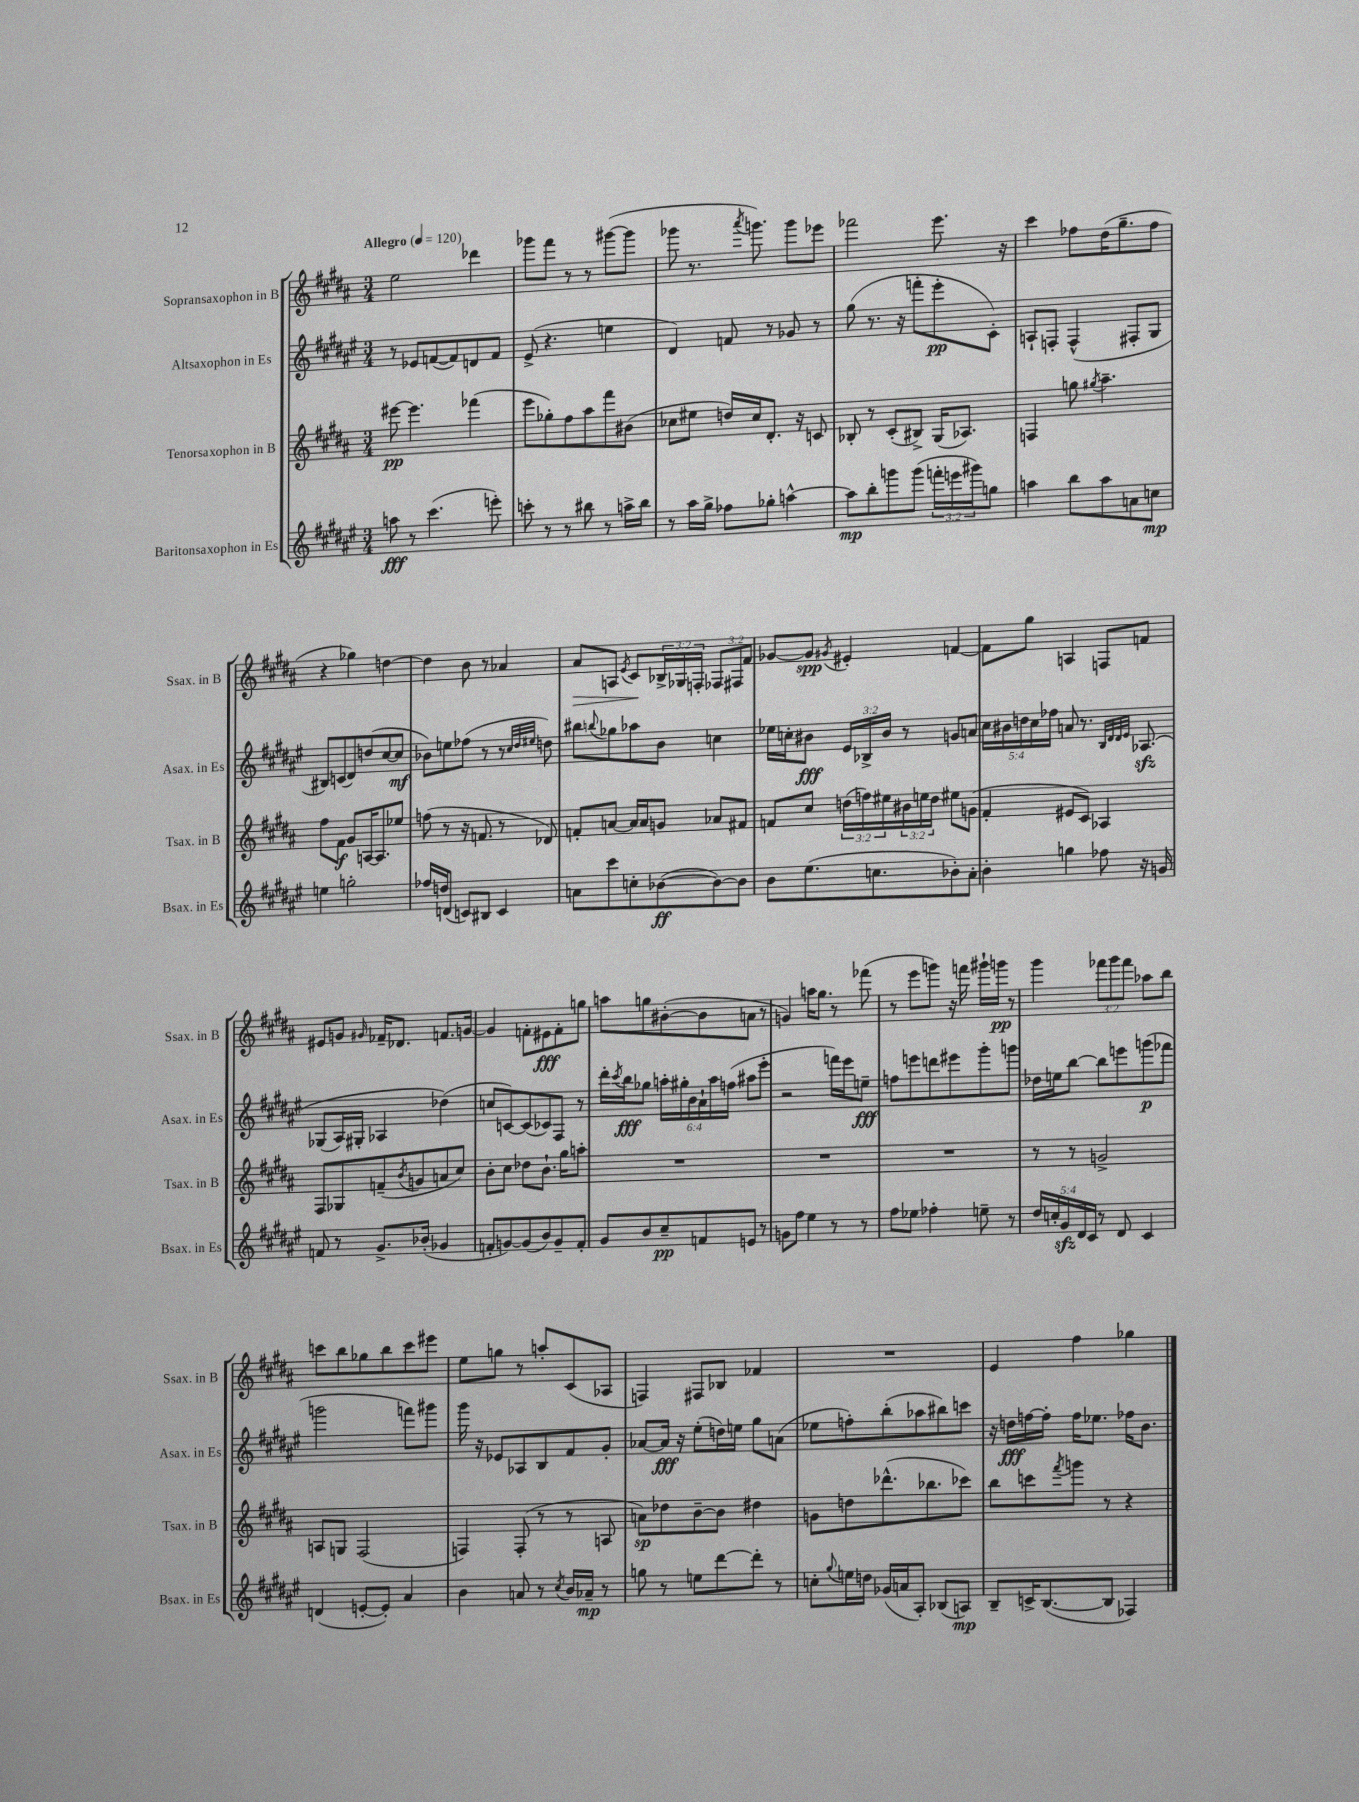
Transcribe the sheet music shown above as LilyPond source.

<<
\new StaffGroup <<
\new Staff = "s0" \with { instrumentName = "Sopransaxophon in B" shortInstrumentName = "Ssax. in B" } {
    \clef treble \key b \major \numericTimeSignature \time 3/4 \override Staff.TupletNumber.text = #tuplet-number::calc-fraction-text \tempo "Allegro" 4 = 120
    e''2 des'''4 |
    ges'''8 fis'''8 r8 r8 gis'''8~( gis'''8 |
    ges'''8 r8. \acciaccatura { ais'''8 } g'''8.) g'''8 ees'''8 |
    fes'''2 e'''8. r16 |
    cis'''4 fes''8 dis''16( gis''8.-- fes''8 |
    r4 ges''4) d''4~ |
    d''4 b'8 r8 aes'4 |
    ais'8\> a8 \acciaccatura { e'8 } cis'8\! \tuplet 3/2 { bes16-> ges16 f16-. } \tuplet 3/2 { fes8 fis8 fis'8 } |
    ges'8~ ges'8\spp \acciaccatura { gis'8 } eis'4-. f'4~ |
    f'8 gis''8 a4 f8 f'8 |
    eis'8 g'8 \grace { gis'16 } fes'16-- des'8. f'8. g'16~ |
    g'4 f'8-. eis'8\fff f'8-. g''8 |
    a''8 g''8 bis'8~-.( bis'8 a'8 r8 |
    g'4) a''16 gis''8. r8 fes'''8( |
    r8 e'''8 g'''8) r16 f'''16 gis'''16-! g'''16\pp r8 |
    gis'''4 \tuplet 3/2 { fes'''8 gis'''8 fes'''8 } aes''8 b''8 |
    c'''8 b''8 ges''8 b''8 c'''8 eis'''8 |
    e''8 g''8 r8 a''8-. cis'8( aes8 |
    f4) fis8 bes8 fes'4 |
    R2. |
    e'4 fis''4 ges''4 \bar "|." |
}
\new Staff = "s1" \with { instrumentName = "Altsaxophon in Es" shortInstrumentName = "Asax. in Es" } {
    \clef treble \key fis \major \numericTimeSignature \time 3/4 \override Staff.TupletNumber.text = #tuplet-number::calc-fraction-text
    r8 ees'8 f'8~( f'8) d'8 f'8 |
    eis'8->( r4. e''4 |
    dis'4) f'8 r8 ges'8 r8 |
    gis''8( r8. r16 f'''8-. eis'''8-.\pp cis'8-.) |
    a8-! f8-. f4-^( fis8-. gis8 |
    bis8) c'8( dis'8) d''8( cis''8~ cis''8\mf |
    bes'8) e''8 fes''8( r8 r8 \grace { cis''32 dis''32 eis''32 } d''8) |
    bis''8 \appoggiatura { b''8 } ges''8 aes''8 b'8 c''4 |
    ees''16 c''16-. bis'8\fff \tuplet 3/2 { eis'16 bes16-> bis'16 } r8 g'8 a'8 |
    \tuplet 5/4 { cis''16 bis'16 d''16 cis''16 fes''16 } a'8 r8. \grace { b32 dis'32 dis'32 eis'32 } aes8.\sfz\( |
    ges8( ais16) gis16-. aes4 des''4(\) |
    c''8 c'8~) c'8( ces'8) fis8 r8 |
    dis'''16-. \acciaccatura { cis'''8 } b''16\fff ges''8 \tuplet 6/4 { a''16-. gis''16-. b'16 ais'16-! a''16 f''16( } ais''8 eis'''8-. |
    r2 f'''16) eis'''16 e''8--\fff |
    f''8 e'''8 d'''8 eis'''8 gis'''8-. g'''8 |
    des''16 e''16 b''8~ b''8 e'''8 g'''8\p( fes'''8 |
    g'''2 f'''8) gis'''8 |
    gis'''16 r16 ees'8 aes8 b8 fis'8 gis'8-. |
    aes'8~ aes'16\fff r16 eis''8-.( d''16) e''16 gis''8 a'8( |
    ees''8 f''8-.) b''8-.( aes''8 bis''8) c'''8 |
    r16 d''16\fff f''16~ f''16-. f''16 ees''8. fes''16 b'8. \bar "|." |
}
\new Staff = "s2" \with { instrumentName = "Tenorsaxophon in B" shortInstrumentName = "Tsax. in B" } {
    \clef treble \key b \major \numericTimeSignature \time 3/4 \override Staff.TupletNumber.text = #tuplet-number::calc-fraction-text
    eis'''8~\pp eis'''4. fes'''4( |
    e'''8 ges''8-.) fis''8 ais''8 fis'''8 bis'8( |
    ces''8 eis''8 d''16) ces''16 dis'8.-. r16 c'8 |
    bes8-. r8 cis'8-.( bis8->) gis16( aes8.) |
    f4 g''8 \acciaccatura { gis''8 } ais''4.-- |
    fis''8 fis'8\f gis'8 a16~ a8. ees''8 |
    f''8( r8 r16 f'8. r8 des'8) |
    f'8-. a'8~ a'16 a'16 g'8 aes'8 fis'8 |
    f'8 cis''8 \tuplet 3/2 { d''16( f''16) eis''16 } \tuplet 3/2 { bis'16 e''16 d''16 } eis''8 g'8( |
    fis'4-. eis'8 cis'8) aes4 |
    fis8 ges8 f'8--( \acciaccatura { b'8 } g'8 a'8 cis''8) |
    b'8-. cis''8 des''8 b'8.-! gis''16 a''8-. |
    R2. |
    R2. |
    R2. |
    r8 r8 g'2-> |
    a8 g8 fis2( |
    f4) f8-.( r8 r8 a8 |
    a'8\sp) des''8 b'8~-- b'8 dis''4 |
    g'8 d''8 des'''8.-^( bes''8. ces'''8) |
    b''8 c'''8 \acciaccatura { fis'''8 } g'''8 r8 r4 \bar "|." |
}
\new Staff = "s3" \with { instrumentName = "Baritonsaxophon in Es" shortInstrumentName = "Bsax. in Es" } {
    \clef treble \key fis \major \numericTimeSignature \time 3/4 \override Staff.TupletNumber.text = #tuplet-number::calc-fraction-text
    a''8\fff r8 cis'''4.( e'''8-.) |
    c'''8-. r8 r8 bis''8 r8 a''16-> bis''16 |
    r8 ais''16 gis''16-> fes''8 ges''8-. a''4~-^ |
    a''8\mp b''8-. g'''8 g'''8( \tuplet 3/2 { f'''16-. e'''16 gis'''16) } g''8 |
    a''4 b''8 a''8 a'8 c''8\mp |
    e''4 g''2-. |
    fes''16 d''16 d'8( c'8) bis8 c'4 |
    a'8 cis'''8 c''8-. bes'8~\ff( bes'8~) bes'8 |
    b'8 eis''8.( c''8. bes'8-.) ais'8-. |
    b'4-. g''4 fes''8 r16 g'16 |
    f'8 r8 gis'8.-> bes'16-.( ges'4 |
    f'8-. g'8~) g'8( b'8) g'8-- f'8-. |
    gis'8 b'8 cis''8--\pp f'8 e'8 r8 |
    g'8 fis''8 eis''4 r8 r8 |
    fis''8 ees''8 fes''4-. e''8-- r8 |
    \tuplet 5/4 { dis''16 c''16-. gis'16\sfz dis'16 cis'16 } r8 dis'8 cis'4 |
    d'4( e'8~-. e'8-.) ais'4 |
    b'4 a'8 r8 \acciaccatura { cis''8 } b'16 aes'16--\mp r8 |
    g''8 r8 e''8 dis'''8~ dis'''8-. r8 |
    c''8-. \appoggiatura { gis''8 } e''16 d''16 ges'16( a'16 ais8-.) bes8( a8\mp) |
    b8-- c'16-> b8.~( b8 fes4) \bar "|." |
}
>>
>>
\layout { \context { \Score \remove "Bar_number_engraver" } }
